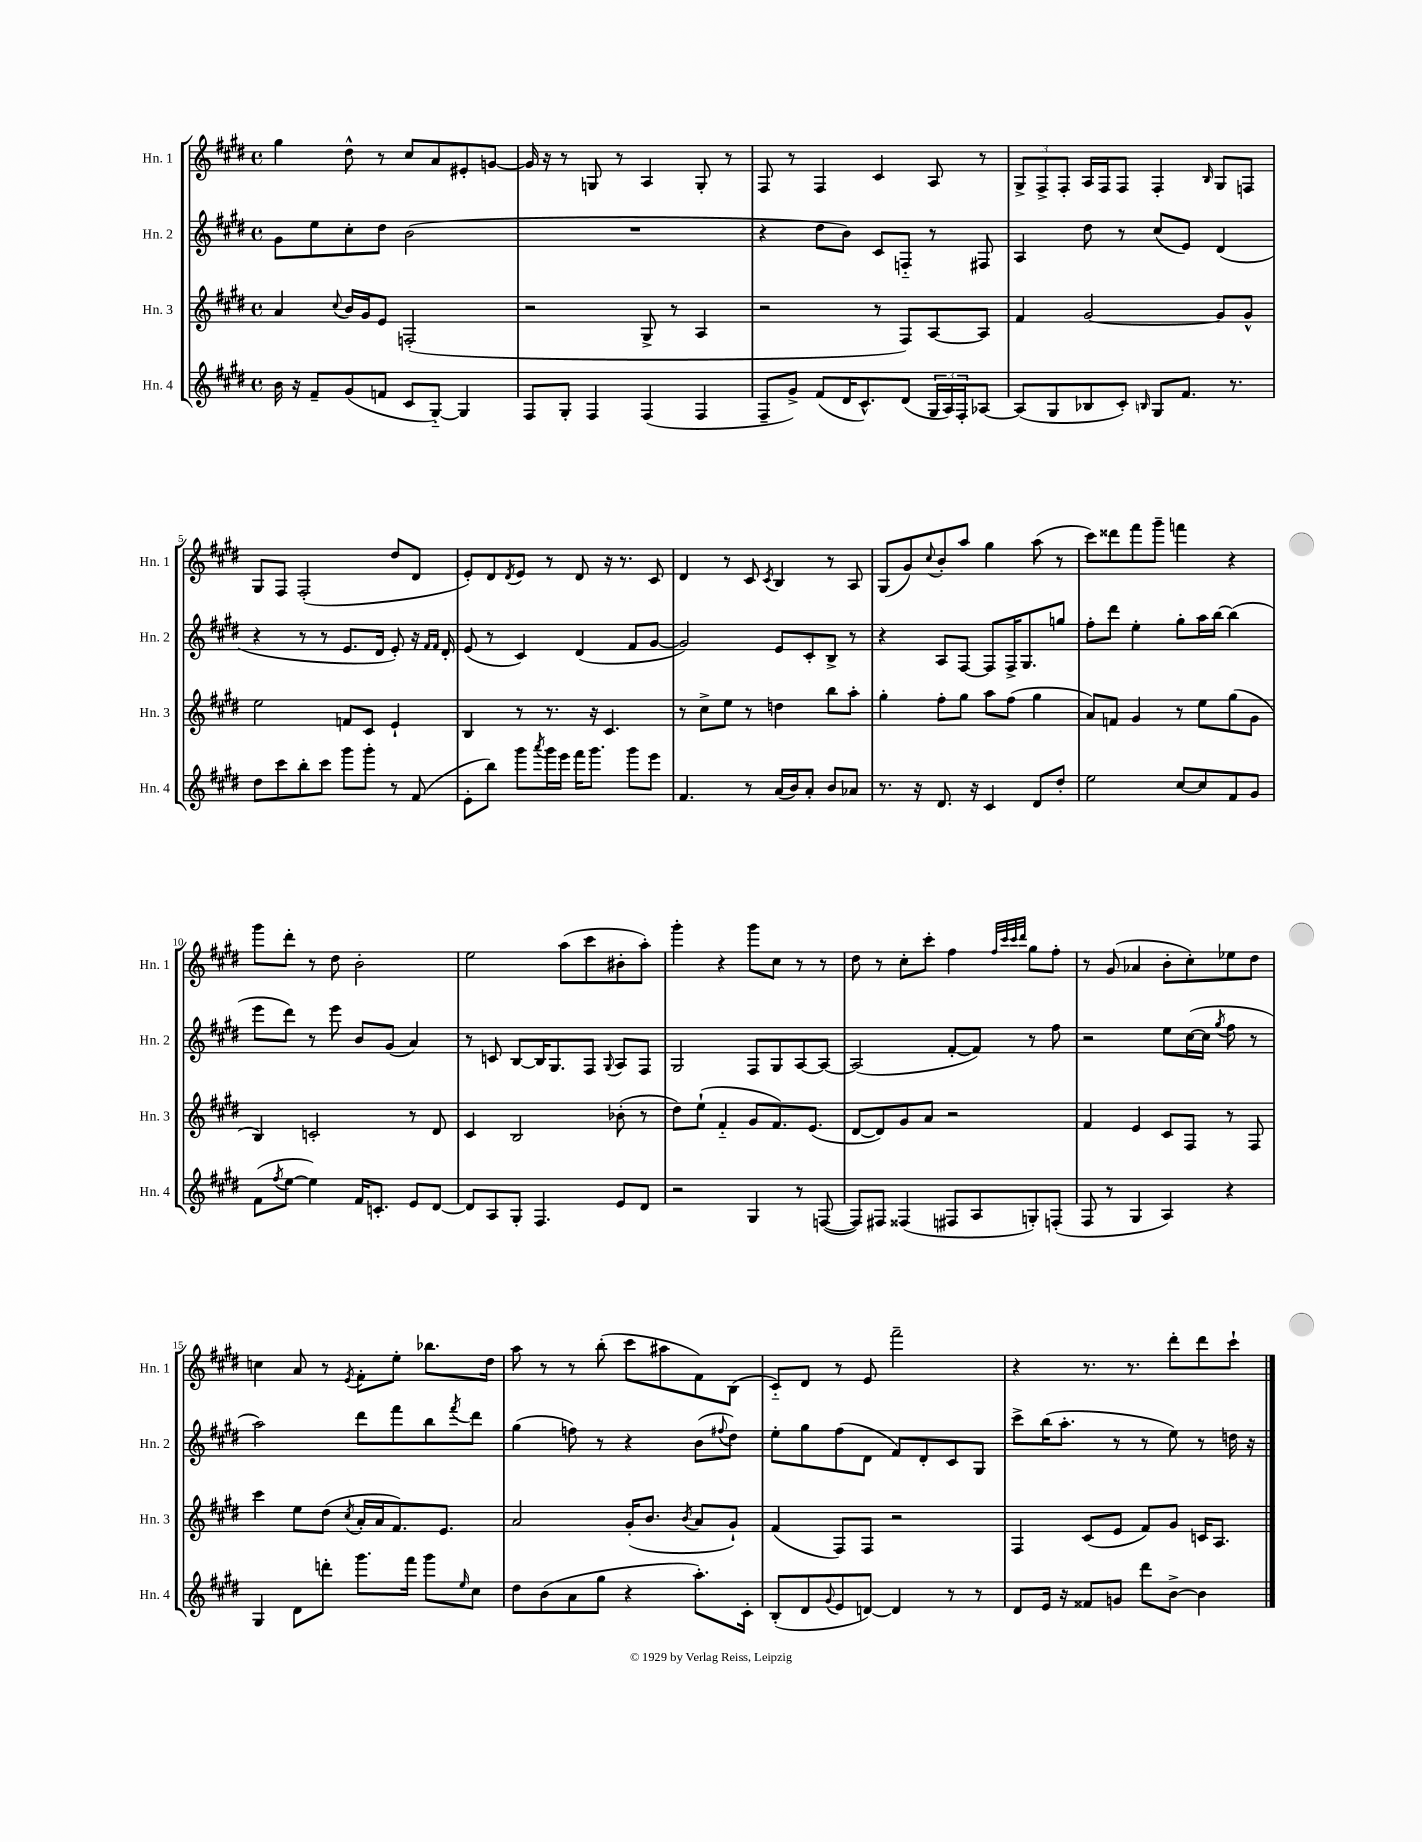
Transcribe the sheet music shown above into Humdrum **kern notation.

**kern	**kern	**kern	**kern
*staff4	*staff3	*staff2	*staff1
*clefG2	*clefG2	*clefG2	*clefG2
*k[f#c#g#d#]	*k[f#c#g#d#]	*k[f#c#g#d#]	*k[f#c#g#d#]
*M4/4	*M4/4	*M4/4	*M4/4
*met(c)	*met(c)	*met(c)	*met(c)
16b	4a	8g#	4gg#
16r	.	.	.
8f#~	.	8ee	.
.	8qqcc#	.	.
(8g#	16b	8cc#'	8dd#^^
.	16g#	.	.
8f	8e	8dd#	8r
8c#	(2F'	(2b	8cc#
[8G#'~)	.	.	8a
4G#]	.	.	8e#'
.	.	.	[8g
=	=	=	=
8F#	2r	1r	16g]
.	.	.	16r
8G#'	.	.	8r
4F#	.	.	8G
.	.	.	8r
(4F#	8G#^	.	4A
.	8r	.	.
4F#	4A	.	8G'
.	.	.	8r
=	=	=	=
8F#~	2r	4r	8F#
8g#^)	.	.	8r
(8f#	.	8dd#	4F#
16d#	.	8b)	.
8.c#^^)	.	.	.
.	8r	8c#	4c#
(8d#	8F#)	8F'~	.
24G#	[8A	8r	8A
24A)	.	.	.
24F#'	.	.	.
[8A-	8A]	8F#	8r
=	=	=	=
(8A-]	4f#	4A	12G#^
.	.	.	12F#^
8G#	.	.	.
.	.	.	12F#'
8B-	[2g#	8dd#	16A
.	.	.	16F#
8c#')	.	8r	8F#
16qqB	.	.	.
8G#	.	(8cc#	4F#'
8.f#	.	8e)	.
.	.	.	16qqB
.	8g#]	(4d#	8G#
8.r	.	.	.
.	8g#^^	.	8F
=	=	=	=
8dd#	2ee	4r	8G#
8ccc#	.	.	8F#
8bb'	.	8r	(2F#'
8ccc#	.	8r	.
8ggg#	8f	8.e	.
8ggg#'	8c#	.	.
.	.	16d#	.
8r	4e`	8e')	8dd#
(8f#	.	16r	8d#
.	.	16qqf#	.
.	.	16qqf#	.
.	.	16d#'	.
=	=	=	=
8e'	4B	(8e	8e')
8bb)	.	8r	8d#
.	.	.	8qd#
8ggg#	8r	4c#)	8e
8qaaa	.	.	.
16ggg#	8.r	.	8r
16eee	.	.	.
16fff#	.	(4d#	8d#
8.ggg#	16r	.	.
.	4.c#	.	16r
.	.	.	8.r
8ggg#	.	8f#	.
8eee	.	[8g#	8c#
=	=	=	=
4.f#	8r	2g#])	4d#
.	8cc#^	.	.
.	8ee	.	8r
8r	8r	.	8c#
.	.	.	8qc#
(16a	4dd	8e	4B
16b)	.	.	.
8a'	.	8c#'	.
8b	8bb	8B^	8r
8a-	8aa'	8r	8A
=	=	=	=
8.r	4gg#'	4r	(8G#
.	.	.	8g#)
16r	.	.	.
.	.	.	8qqcc#
8.d#	8ff#'	8A	8b'
.	8gg#	[8F#	8aa
16r	.	.	.
4c#	8aa	8F#]	4gg#
.	(8ff#	16F#^	.
.	.	8.G#	.
8d#	4gg#	.	(8aa
8dd#'	.	8gg	8r
=	=	=	=
2ee	8a)	8ff#'	8ccc#)
.	8f	8ddd#	8ddd##
.	4g#	4ee'	8fff#
.	.	.	8ggg#~
[8cc#	8r	8gg#'	4fff
8cc#]	8ee	16aa	.
.	.	[16bb	.
8f#	(8gg#	(4bb]	4r
8g#	8g#	.	.
=	=	=	=
(8f#	4B)	8eee	8ggg#
8qff#	.	.	.
[8ee	.	8ddd#)	8ddd#'
4ee])	2c'	8r	8r
.	.	8eee	8dd#
16f#	.	8b	2b'
8.c'	.	.	.
.	.	(8g#	.
8e	8r	4a)	.
[8d#	8d#	.	.
=	=	=	=
8d#]	4c#	8r	2ee
8A	.	8c	.
8G#'	2B	[8B	.
4.F#	.	16B]	.
.	.	8.G#	.
.	.	.	(8aa
.	.	8F#	8ccc#
.	.	8qqG#	.
8e	(8b-'	8A	8b#'
8d#	8r	8F#	8aa')
=	=	=	=
2r	8dd#)	2G#	4ggg#'
.	(8ee`	.	.
.	4f#'~	.	4r
4G#	8g#	8F#	8ggg#
.	8.f#)	8G#	8cc#
8r	.	[8A	8r
.	(8.e	.	.
([8F	.	8A_	8r
=	=	=	=
8F])	[8d#	(2A]	8dd#
8F#	8d#])	.	8r
(4F##	8g#	.	8cc#'
.	8a	.	8ccc#'
8F#	2r	[8f#'	4ff#
8A	.	8f#])	.
.	.	.	32qqff#
.	.	.	32qqccc#
.	.	.	32qqccc#
.	.	.	32qqddd#
8G')	.	8r	8gg#
(8F'	.	8ff#	8ff#'
=	=	=	=
8F#	4f#	2r	8r
8r	.	.	(8g#
4G#	4e	.	4a-
4A)	8c#	8ee	8b'
.	8F#	([16cc#	8cc#')
.	.	16cc#]	.
.	.	8qgg#	.
4r	8r	8ff#	8ee-
.	8F#	8r	8dd#
=	=	=	=
4G#	4ccc#	2aa)	4cc
8d#	8ee	.	8a
8ddd'	(8dd#	.	8r
.	8qcc#	.	8qe
8.ggg#	16a'	8ddd#	8f#'
.	16a	.	.
.	8.f#)	8fff#	8ee'
16fff#	.	.	.
8ggg#	.	8bb	8.bb-
.	8.e	.	.
16qqee	.	8qfff#	.
8cc#	.	8ddd#	.
.	.	.	16dd#
=	=	=	=
8dd#	2a	(4gg#	8aa
(8b	.	.	8r
8a	.	8ff)	8r
8gg#	.	8r	(8bb'
4r	(16g#'	4r	8ccc#
.	8.b	.	.
.	.	.	8aa#
.	8qb	.	.
8.aa')	8a	(8b	8f#)
.	.	8qqff#	.
.	8g#`)	8dd#)	(8B
16c#'	.	.	.
=	=	=	=
(8B'	(4f#	8ee'	8c#'~)
8d#	.	8gg#	8d#
8qqg#	.	.	.
8e	8F#)	(8ff#	8r
[8d)	8F#	8d#	8e
4d]	2r	8f#)	2fff#~
.	.	8d#'	.
8r	.	8c#	.
8r	.	8G#	.
=	=	=	=
8d#	4F#	8ccc#^	4r
16e	.	(16bb	.
16r	.	8.aa'	.
8f##	(8c#	.	8.r
8g	8e	8r	.
.	.	.	8.r
8ddd#	8f#)	8r	.
[8b^	8g#	8ee)	8ddd#'
4b]	16c	8r	8ddd#
.	8.A	.	.
.	.	16dd	8ccc#`
.	.	16r	.
==	==	==	==
*-	*-	*-	*-
